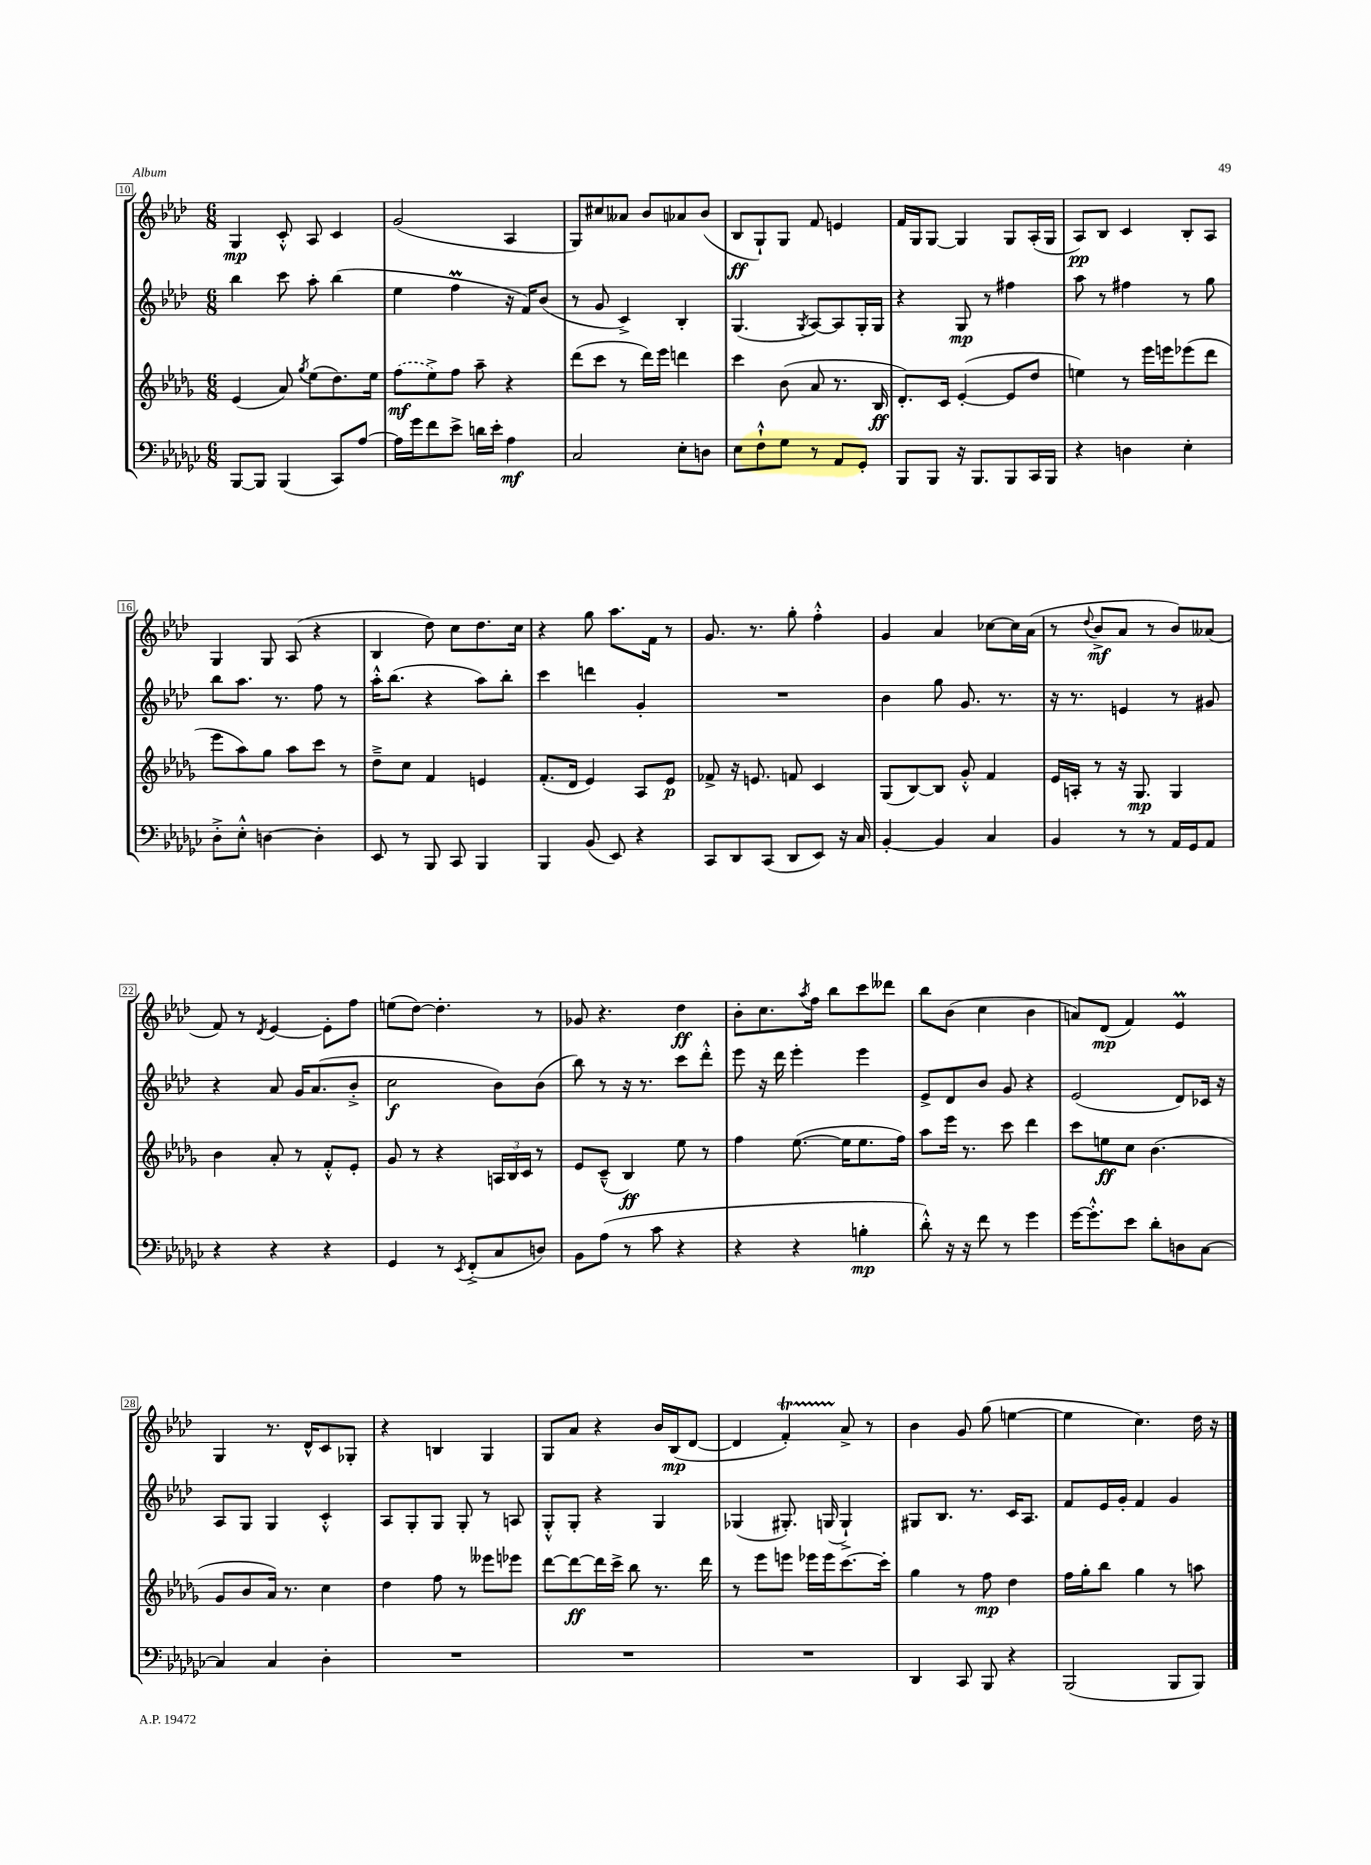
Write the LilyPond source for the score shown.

<<
\new StaffGroup <<
\new Staff = "s0" {
    \clef treble \key aes \major \numericTimeSignature \time 6/8
    g4\mp c'8-.-^ aes8 c'4 |
    g'2( aes4 |
    g8) cis''8 aeses'8 bes'8 aes'8 bes'8( |
    bes8\ff g8-!) g8 f'8 e'4 |
    f'16 g16 g8~ g4 g8 aes16-.( g16 |
    aes8\pp) bes8 c'4 bes8-. aes8 |
    g4 g8 aes8( r4 |
    bes4 des''8) c''8 des''8. c''16 |
    r4 g''8 aes''8. f'16 r8 |
    g'8. r8. g''8-. f''4-.-^ |
    g'4 aes'4 ces''8~ ces''16 aes'16( |
    r8 \appoggiatura { des''8 } bes'8->\mf aes'8 r8 bes'8) aeses'8( |
    f'8) r8 \acciaccatura { des'8 } ees'4~ ees'8-. f''8 |
    e''8( des''8~) des''4.-. r8 |
    ges'8 r4. des''4\ff |
    bes'8-. c''8. \acciaccatura { aes''8 } f''16 bes''8 c'''8 deses'''8 |
    bes''8 bes'8( c''4 bes'4 |
    a'8) des'8\mp( f'4) ees'4\prall |
    g4 r8. des'16-^ c'8 ges8-. |
    r4 b4 g4 |
    g8 aes'8 r4 bes'16 bes16\mp( des'8~ |
    des'4 f'4-.\startTrillSpan) aes'8->\stopTrillSpan r8 |
    bes'4 g'8 g''8( e''4~ |
    e''4 c''4.) des''16 r16 \bar "|." |
}
\new Staff = "s1" {
    \clef treble \key aes \major \numericTimeSignature \time 6/8
    bes''4 c'''8 aes''8-. bes''4( |
    ees''4 f''4\prall r16 f'16) bes'8( |
    r8 g'8 c'4->) bes4-. |
    g4.( \acciaccatura { g8 } aes8~) aes8 g16-. g16 |
    r4 g8\mp r8 fis''4 |
    aes''8 r8 fis''4 r8 g''8 |
    bes''8 aes''8. r8. f''8 r8 |
    aes''16-.-^ bes''8.( r4 aes''8) bes''8-. |
    c'''4 d'''4 g'4-. |
    R2. |
    bes'4 g''8 g'8. r8. |
    r16 r8. e'4 r8 gis'8 |
    r4 aes'8 g'16 aes'8.( bes'8-.-> |
    c''2\f bes'8) bes'8( |
    bes''8) r8 r16 r8. c'''8 des'''8-.-^ |
    ees'''8 r16 des'''16 ees'''4-. ees'''4 |
    ees'8-> des'8 bes'8 g'8 r4 |
    ees'2( des'8) ces'16 r16 |
    aes8 g8 g4 c'4-.-^ |
    aes8 g8-. g8 g8-. r8 a8 |
    g8-.-^ g8-. r4 g4 |
    ges4( gis8.-.) g16( g4-!->) |
    gis8 bes8. r8. c'16 aes8. |
    f'8 ees'16 g'16-. f'4 g'4 \bar "|." |
}
\new Staff = "s2" {
    \clef treble \key des \major \numericTimeSignature \time 6/8
    ees'4( aes'8) \acciaccatura { ges''8 } ees''8( des''8.) ees''16 |
    \once \slurDashed f''8\mf( ees''8->) f''8 aes''8-- r4 |
    des'''8( c'''8 r8 des'''16) ees'''16 d'''4 |
    c'''4 bes'8( aes'8 r8. bes16\ff |
    des'8.-.) c'16 ees'4~-.( ees'8 des''8 |
    e''4) r8 ees'''16 e'''16 ees'''8( des'''8 |
    ees'''8 aes''8) ges''8 aes''8 c'''8 r8 |
    des''8---> c''8 f'4 e'4 |
    f'8.-.( des'16 ees'4) aes8 ees'8\p |
    fes'8-> r16 e'8. f'8 c'4 |
    ges8( bes8~) bes8 ges'8-.-^ f'4 |
    ees'16 a16-. r8 r16 ges8.\mp ges4 |
    bes'4 aes'8-. r8 f'8-.-^ ees'8-. |
    ges'8 r8 r4 \tuplet 3/2 { a16 bes16 c'16 } r8 |
    ees'8 c'8---^( bes4\ff) ees''8 r8 |
    f''4 ees''8.~( ees''16 ees''8. f''16) |
    aes''8 ees'''16 r8. c'''8 des'''4 |
    c'''8 e''8\ff c''8 bes'4.( |
    ges'8 bes'8 aes'16) r8. c''4 |
    des''4 f''8 r8 eeses'''8 ees'''8 |
    des'''8~ des'''8~\ff des'''16 c'''16-> bes''8 r8. des'''16 |
    r8 ees'''8 e'''8 ees'''16 ees'''16 c'''8.~ c'''16-. |
    ges''4 r8 f''8\mp des''4 |
    f''16 ges''16-. bes''8 ges''4 r8 a''8 \bar "|." |
}
\new Staff = "s3" {
    \clef bass \key ges \major \numericTimeSignature \time 6/8
    bes,,8~ bes,,8 bes,,4( ces,8) aes8~ |
    aes16 ges'16 f'8 ees'8-> d'16 ees'16-. aes4\mf |
    ces2 ees8-. d8 |
    ees8 f8-!-^ ges8 r8 aes,8 ges,8-. |
    bes,,8 bes,,8 r16 bes,,8. bes,,8 ces,16 bes,,16 |
    r4 d4 ees4-. |
    des8-.-> ees8-.-^ d4~ d4-. |
    ees,8 r8 bes,,8 ces,8 bes,,4 |
    bes,,4 bes,8( ees,8) r4 |
    ces,8 des,8 ces,8( des,8 ees,8) r16 ces16 |
    bes,4~-. bes,4 ces4 |
    bes,4 r8 r8 aes,16 ges,16 aes,8 |
    r4 r4 r4 |
    ges,4 r8 \acciaccatura { ees,8 } f,8-.->( ces8 d8) |
    bes,8 aes8( r8 ces'8 r4 |
    r4 r4 b4-.\mp |
    des'8-.-^) r16 r16 f'8 r8 ges'4 |
    ges'16~ ges'8.-.-^ ees'8 des'8-. d8 ces8~ |
    ces4 ces4 des4-. |
    R2. |
    R2. |
    R2. |
    des,4 ces,8 bes,,8 r4 |
    bes,,2( bes,,8 bes,,8) \bar "|." |
}
>>
>>
\layout { \context { \Score currentBarNumber = #10 \override BarNumber.stencil = #(make-stencil-boxer 0.1 0.3 ly:text-interface::print) } }
